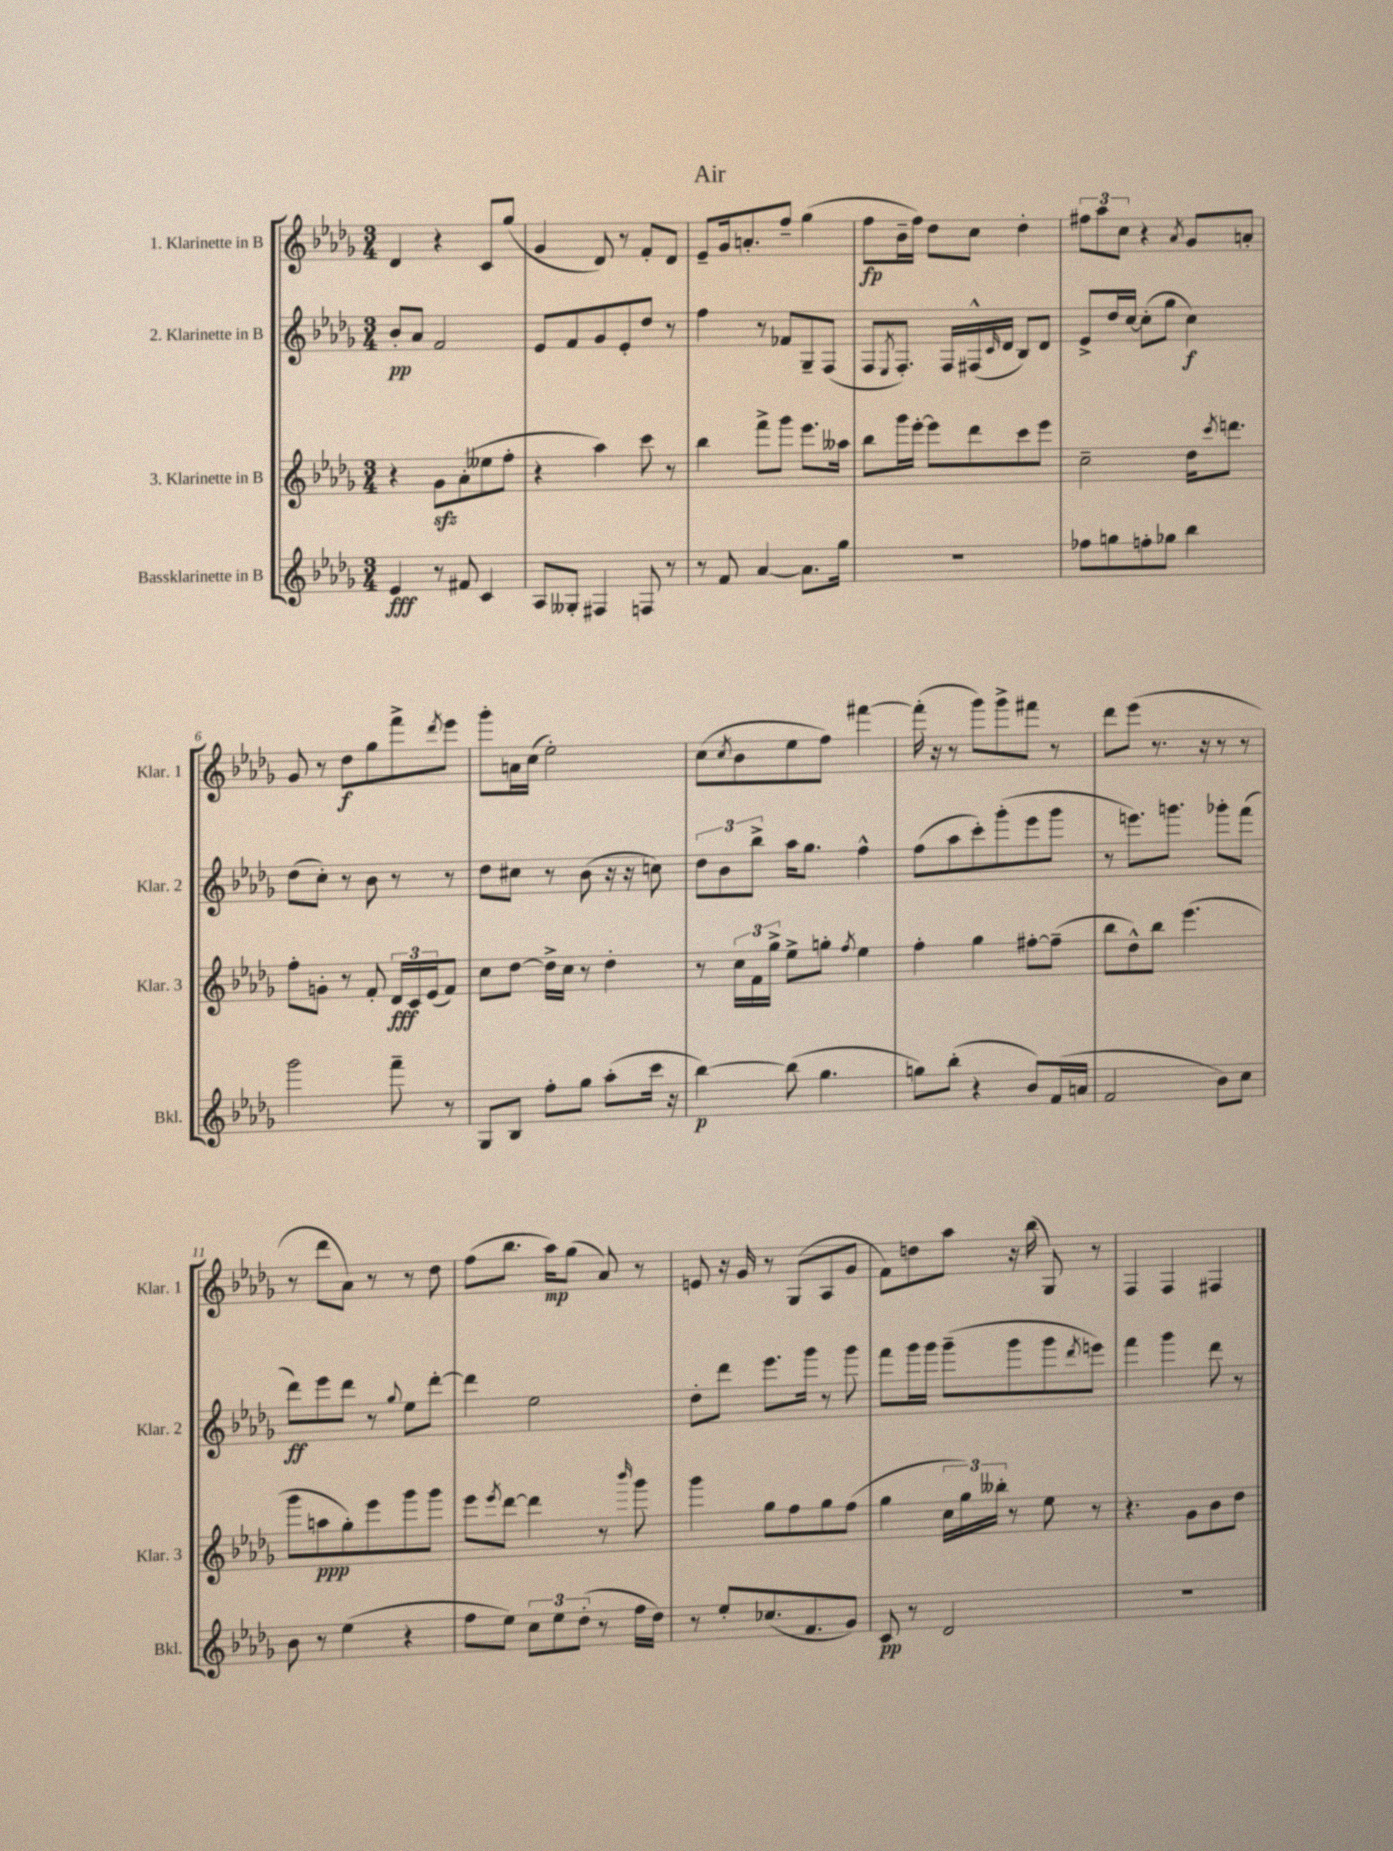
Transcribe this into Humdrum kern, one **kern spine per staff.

**kern	**kern	**kern	**kern
*staff4	*staff3	*staff2	*staff1
*clefG2	*clefG2	*clefG2	*clefG2
*k[b-e-a-d-g-]	*k[b-e-a-d-g-]	*k[b-e-a-d-g-]	*k[b-e-a-d-g-]
*M3/4	*M3/4	*M3/4	*M3/4
4e-	4r	8b-'	4d-
.	.	8a-	.
8r	8g-	2f	4r
8f#	(8a-'	.	.
4c	8ee--	.	8c
.	8ff'	.	(8gg-
=	=	=	=
8A-	4r	8e-	4g-
8G--'	.	8f	.
4F#	4aa-)	8g-	8d-)
.	.	8e-'	8r
8F	8ccc	8dd-	8f'
8r	8r	8r	8d-
=	=	=	=
8r	4bb-	4ff	8e-~
8f	.	.	16g-
.	.	.	8.a'
[4a-	8fff^	8r	.
.	8ggg-	8f-	8ff~
8.a-]	8.eee-	8G-~	(4gg-
.	.	(8F	.
16gg-	16aa--	.	.
=	=	=	=
2.r	8bb-	8F	8ff
.	.	8qE-	.
.	16ggg-	8.F')	16b-~
.	[16eee-'	.	16ff)
.	8eee-]	.	8dd-
.	.	16F	.
.	8ddd-	(16F#^^	8cc
.	.	16qqc	.
.	.	16d-	.
.	8ccc	8B-)	4dd-'
.	8eee-	8d-	.
=	=	=	=
8ff-	2cc~	8e-^	12ff#
.	.	.	12aa-
8gg	.	16dd-	.
.	.	.	12cc
.	.	[16cc	.
8ff'	.	(8cc']	4r
8gg-	.	8gg-	.
.	.	.	8qa-
4bb-	16dd-	4cc)	8g-
.	8qccc	.	.
.	8.ddd	.	.
.	.	.	8a'
=	=	=	=
2ggg-	8ff'	(8dd-	8g-
.	8g'	8cc')	8r
.	8r	8r	8dd-
.	8f'	8b-	8gg-
8fff~	24d-	8r	8fff^
.	24c	.	.
.	(24e-	.	.
.	.	.	8qddd-
8r	8f)	8r	8eee-
=	=	=	=
8G-	8cc	8dd-	8ggg-'
8B-	[8dd-	8cc#	16a
.	.	.	(16cc
8ff'	16dd-^]	8r	2ee-')
.	16cc	.	.
8gg-	8r	(8b-	.
(8aa-'	4dd-'	16r	.
.	.	16r	.
16ccc	.	8cc)	.
16r	.	.	.
=	=	=	=
[4bb-)	8r	12dd-	(8cc
.	.	12b-	.
.	.	.	8qcc
.	24cc	.	8b-
.	24f	12bb-^	.
.	24gg-^	.	.
(8bb-]	8ee-^	16aa-	8ee-
.	.	8.gg-	.
4.gg-	8gg'	.	8ff)
.	8qff	.	.
.	4ee-	4ff^^	[4fff#
=	=	=	=
8gg)	4ff'	(8ff	(16fff#']
.	.	.	16r
(8bb-'	.	8aa-	8r
4r	4gg-	8ccc')	8ggg-)
.	.	(8ggg-'	8ggg-^
8b-)	[8ff#'	8eee-	8fff#
(16f	(8ff#~]	8ggg-	8r
16a	.	.	.
=	=	=	=
2f	8bb-	8r	8ddd-
.	8dd-^^)	8.eee)	(8eee-
.	8bb-	.	8.r
.	.	8.ggg	.
.	(4.eee-	.	.
.	.	.	16r
8b-)	.	8ggg-'	8r
8cc	.	(8fff	8r
=	=	=	=
8b-	8ggg-	8ddd-)	8r
8r	8aa	8eee-	8ddd-
(4ee-	8gg-')	8ddd-	8a-)
.	8eee-	8r	8r
.	.	8qqgg-	.
4r	8ggg-	8ee-	8r
.	8ggg-	[8ddd-'	8dd-
=	=	=	=
8ff	8eee-	4ddd-]	(8ff
.	8qeee-	.	.
8ee-)	[8ddd-	.	8.bb-
12cc	4ddd-]	2ee-	.
.	.	.	16aa-)
12ee-	.	.	.
.	.	.	(8gg-
(12dd-'	.	.	.
8r	8r	.	8a-)
.	16qqbbb-	.	.
16ff	8ggg-	.	8r
16dd-)	.	.	.
=	=	=	=
8r	4ggg-	8dd-'	8e
8ee-'	.	8ddd-	16r
.	.	.	16g-
(8.cc-	8gg-	8.eee-	8r
.	8ff	.	(8G-
8.f	.	16ggg-	.
.	8gg-	8r	8A-
8g-)	(8ff	8ggg-	8g-
=	=	=	=
8c	4gg-	8fff	8f)
8r	.	16ggg-	8dd
.	.	16ggg-	.
2d-	24cc	(8ggg-~	8aa-
.	24gg-)	.	.
.	24bb--'	.	.
.	8r	8ggg-	16r
.	.	.	(16bb-
.	8ee-	8ggg-	8G-)
.	.	8qddd-	.
.	8r	8eee)	8r
=	=	=	=
2.r	4.r	4fff	4F
.	.	4ggg-	4F
.	8g-	.	.
.	8b-	8ddd-	4F#
.	8dd-	8r	.
==	==	==	==
*-	*-	*-	*-
